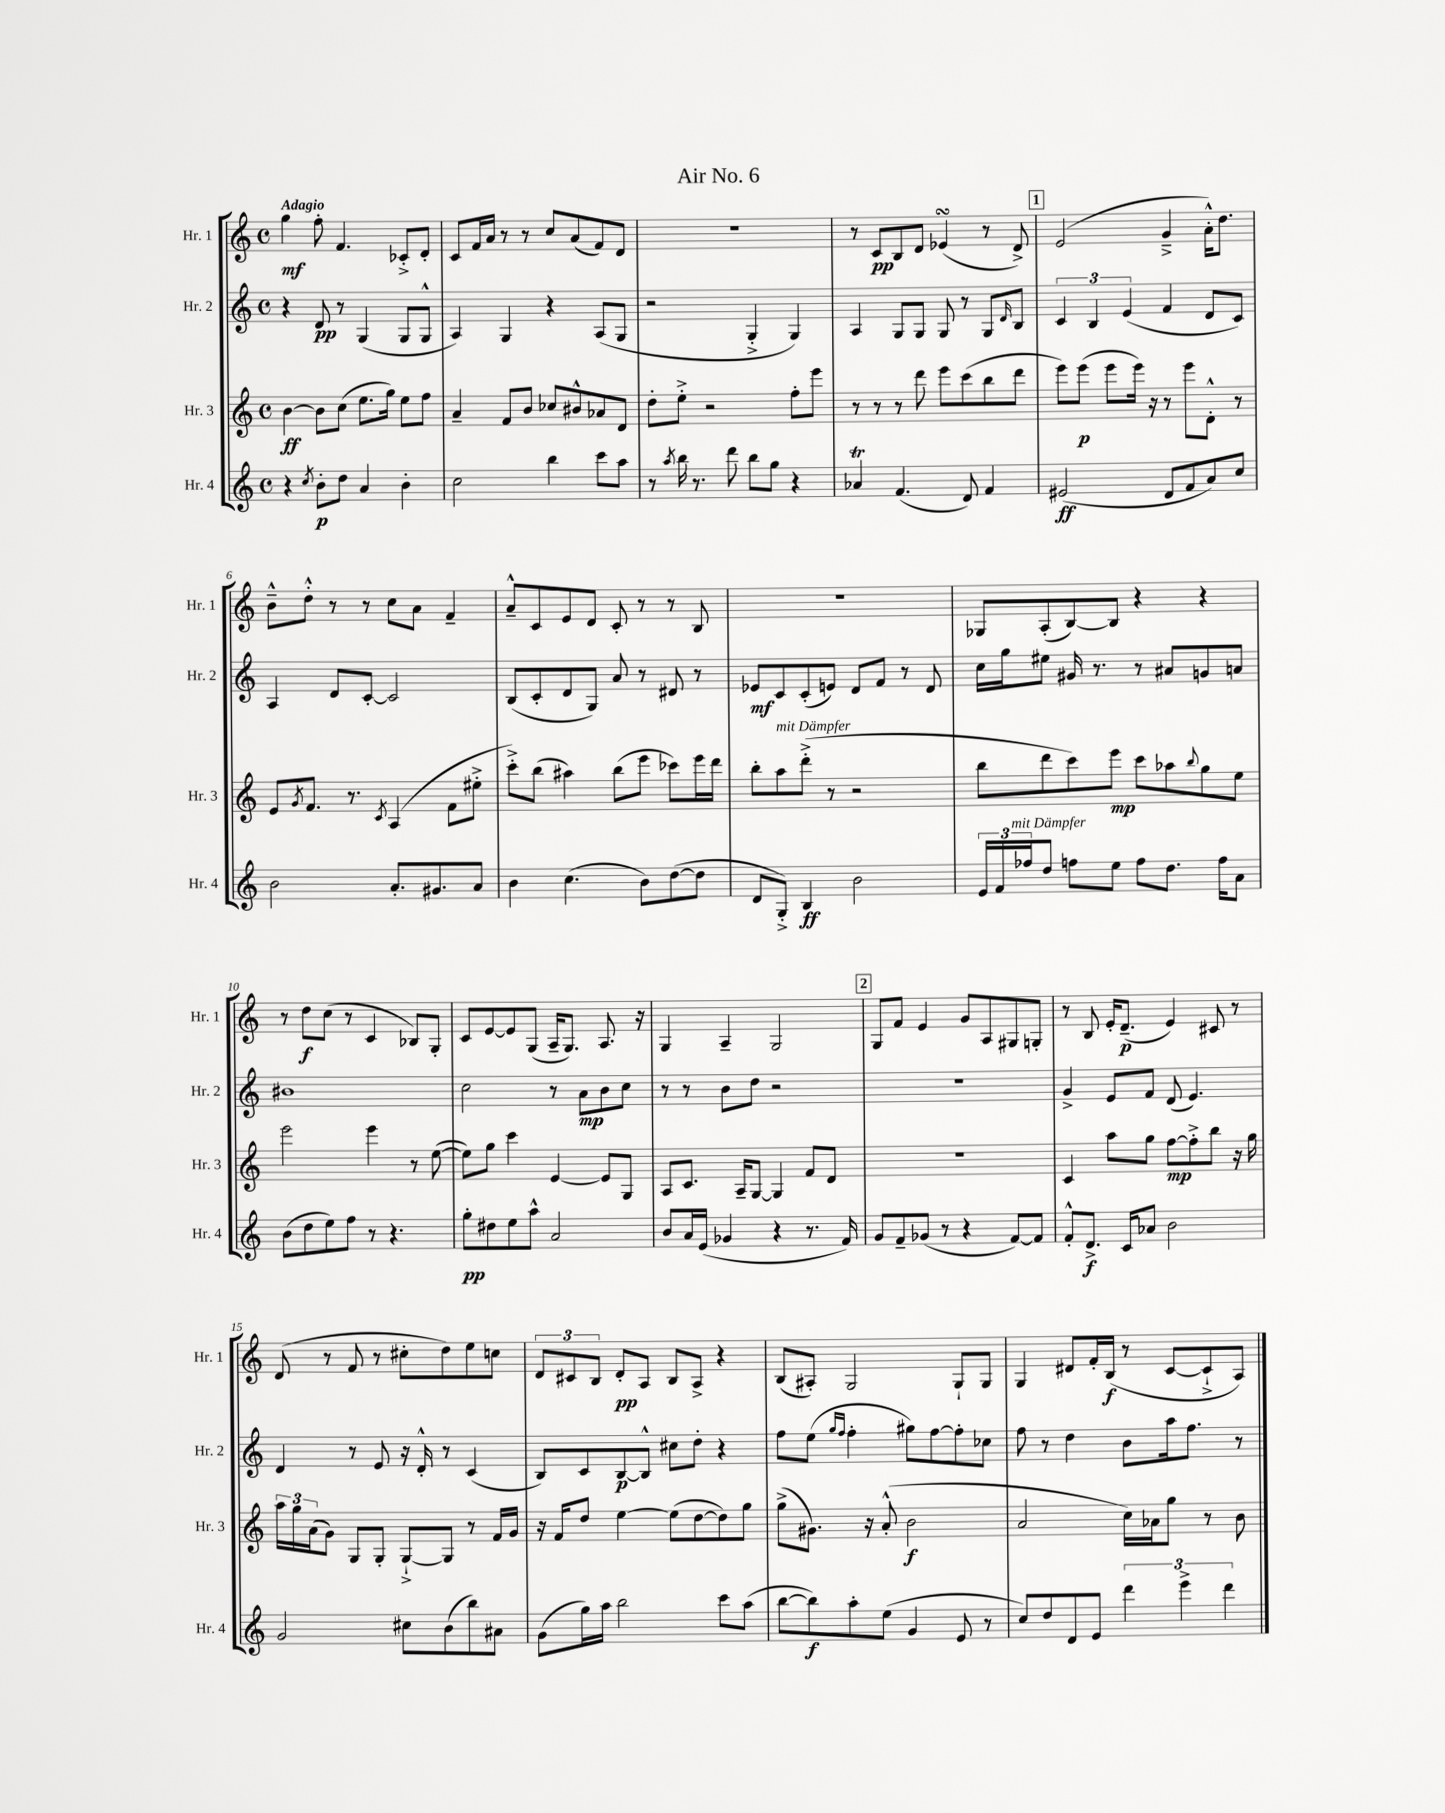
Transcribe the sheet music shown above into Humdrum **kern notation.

**kern	**kern	**kern	**kern
*staff4	*staff3	*staff2	*staff1
*clefG2	*clefG2	*clefG2	*clefG2
*k[]	*k[]	*k[]	*k[]
*M4/4	*M4/4	*M4/4	*M4/4
*met(c)	*met(c)	*met(c)	*met(c)
4r	[4b\	4r	4gg\
8qcc/	.	.	.
8b'\L	8b\]L	8d/	8ff'\
8dd\J	(8cc\J	8r	4.f/
4a/	8.ee\L	(4G/	.
.	16gg\Jk)	.	.
4b'\	8ee\L	8G/L	8c-'^/L
.	8ff\J	8G^^/J	8d'/J
=	=	=	=
2cc\	4a~/	4A/)	8c/L
.	.	.	16f/L
.	.	.	16a/JJ
.	8f/L	4G/	8r
.	8b/J	.	8r
4bb\	8cc-/L	4r	8cc/L
.	8b#^^/	.	(8a/
8ccc\L	8a-/	(8A/L	8f/)
8aa\J	8d/J	8G/J	8d/J
=	=	=	=
8r	8dd'\L	2r	1r
8qaa/	.	.	.
16bb\	8ee'^\J	.	.
8.r	.	.	.
.	2r	.	.
8ddd\	.	.	.
8bb\L	.	4G'^/	.
8gg\J	.	.	.
4r	8ff'\L	4G/)	.
.	8eee\J	.	.
=	=	=	=
4a-/	8r	4A/	8r
.	8r	.	8c/L
(4.f/	8r	8G/L	8B/
.	8ddd\	8G/J	8d/J
.	8eee\L	8G/	(4e-/
8d/)	(8ccc\	8r	.
4f/	8bb\	8G/L	8r
.	.	16qqd/	.
.	8ddd\J	8B/J	8d^/)
=	=	=	=
(2e#/	8eee\L)	6c/	(2e/
.	(8eee\J	.	.
.	.	6B/	.
.	8eee\L	.	.
.	.	(6e/	.
.	16eee\Jk)	.	.
.	16r	.	.
8d/L	8r	4f/	4g~^/
8f/	8eee\L	.	.
8a/)	8d'^^\J	8d/L	16a'^^\LK)
.	.	.	8.dd\J
8cc/J	8r	8c/J)	.
=	=	=	=
2b\	8e/L	4A/	8b~^^\L
.	8qg/	.	.
.	8.f/J	.	8dd'^^\J
.	.	8d/L	8r
.	8.r	.	.
.	.	[8c'/J	8r
.	8qc/	.	.
8.a'/L	(4A/	2c/]	8cc\L
.	.	.	8a\J
8.g#/	.	.	.
.	8f\L	.	4f~/
8a/J	8ee#'^\J	.	.
=	=	=	=
4b\	8ccc'^\L)	(8B/L	8a~^^/L
.	(8bb\J	8c'/	8c/
(4.cc\	4aa#\)	8d/	8e/
.	.	8G/J)	8d/J
.	(8bb\L	8a/	8c'/
8b\L)	8eee\J	8r	8r
([8dd\	8ccc-\L)	8d#/	8r
8dd\]J	16eee\L	8r	8B/
.	16ddd\JJ	.	.
=	=	=	=
8d/L	8bb'\L	8e-/L	1r
8G'^/J)	8aa\	8c/	.
4B/	(8ddd'^\J	(8c'/	.
.	8r	8e/J)	.
2b\	2r	8d/L	.
.	.	8f/J	.
.	.	8r	.
.	.	8d/	.
=	=	=	=
24e/LL	8bb\L	16cc\LL	8G-/L
24f/	.	.	.
.	.	16gg\J	.
24ff-/J	.	.	.
8dd/J	8ddd\	8ee#\J	(8A'/
8ff\L	8ccc\)	16g#/	[8B/)
.	.	8.r	.
8ee\J	8eee\J	.	8B/]J
8ff\L	8ccc\L	8r	4r
8.dd\J	8aa-\	8a#/L	.
.	8qqbb/	.	.
.	8gg\	8g/	4r
16ff\LK	.	.	.
8a\J	8ee\J	8a/J	.
=	=	=	=
(8b\L	2eee\	1b#	8r
8dd\	.	.	8dd\L
8ee\)	.	.	(8cc\J
8ff\J	.	.	8r
8r	4eee\	.	4c/
4.r	.	.	.
.	8r	.	8B-/L)
.	([8ee\	.	8G'/J
=	=	=	=
8gg'\L	8ee\]L)	2cc\	8c/L
8dd#\	8gg\J	.	[8e/
8ee\	4ccc\	.	8e/]
8aa^^\J	.	.	(8G/J
2a/	[4e/	8r	16A~/LK
.	.	.	8.G/J)
.	.	8a\L	.
.	8e/]L	8b\	8.A/
.	8G/J	8cc\J	.
.	.	.	16r
=	=	=	=
8b/L	8A/L	8r	4G/
16a/L	8.c/J	8r	.
(16e/JJ	.	.	.
4g-/	.	8b\L	4A~/
.	16A~/LK	.	.
.	[8G/J	8dd\J	.
4r	4G/]	2r	2G/
8.r	8f/L	.	.
.	8d/J	.	.
16f/)	.	.	.
=	=	=	=
8g/L	1r	1r	8G/L
8f~/	.	.	8f/J
(8g-/J	.	.	4e/
8r	.	.	.
4r	.	.	8g/L
.	.	.	8A/
[8f/L)	.	.	8G#/
8f/]J	.	.	8G'/J
=	=	=	=
8f'^^/L	4c/	4g^/	8r
8.d^/J	.	.	8B/
.	8aa\L	8e/L	16e'/LK
16c/LK	.	.	(8.d~/J
8a-/J	8gg\J	8f/J	.
2b\	[8ff\L	(8d/	4e/)
.	8ff'^\]	4.e/)	.
.	8bb\J	.	8c#/
.	16r	.	8r
.	16gg\	.	.
=	=	=	=
2g/	24aa\LL	4d/	(8d/
.	24gg\	.	.
.	(24a\J	.	.
.	8g\J)	.	8r
.	8G/L	8r	8f/
.	8G'/J	8e/	8r
8cc#\L	[8G`^/L	16r	8cc#'\L
.	.	16d'^^/	.
(8b\	8G/]J	8r	8dd\)
8bb\)	8r	(4c/	8ee\
8a#\J	16f/LL	.	8cc\J
.	16g/JJ	.	.
=	=	=	=
(8g\L	16r	8B/L)	12d/L
.	16f/LK	.	.
.	.	.	12c#/
16gg\L)	8dd/J	8c/	.
.	.	.	12B/J
16aa\JJ	.	.	.
2bb\	[4ee\	[8B/	8d'/L
.	.	8B^^/]J	8A/J
.	(8ee\]L	8cc#\L	8B/L
.	[8dd\	8dd'\J	8A^/J
8ccc\L	8dd\])	4r	4r
(8aa\J	8gg\J	.	.
=	=	=	=
[8bb\L	(8gg^\L	8ff\L	(8B/L
8bb\])	8.g#\J)	(8ee\J	8A#'/J)
.	.	16qqgg/LL	.
.	.	16qqff/JJ	.
8aa'\	.	4ff'\	2G/
.	16r	.	.
(8ee\J	(8a'^^/	.	.
4g/	2b\	8gg#\L)	.
.	.	[8ff\	.
8e/	.	8ff'\]	8G`/L
8r	.	8cc-\J	8G/J
=	=	=	=
8cc/L)	2a/	8ff\	4G/
8dd/	.	8r	.
8d/	.	4dd\	8d#/L
8e/J	.	.	16f'/L
.	.	.	(16B/JJ
6ddd\	16cc\LL)	8b\L	8r
.	16a-\J	.	.
.	8gg\J	16aa\k	[8c/L
6eee^\	.	.	.
.	.	8.ff\J	.
.	8r	.	8c`^/]
6ddd\	.	.	.
.	8b\	8r	8A/J)
==	==	==	==
*-	*-	*-	*-
